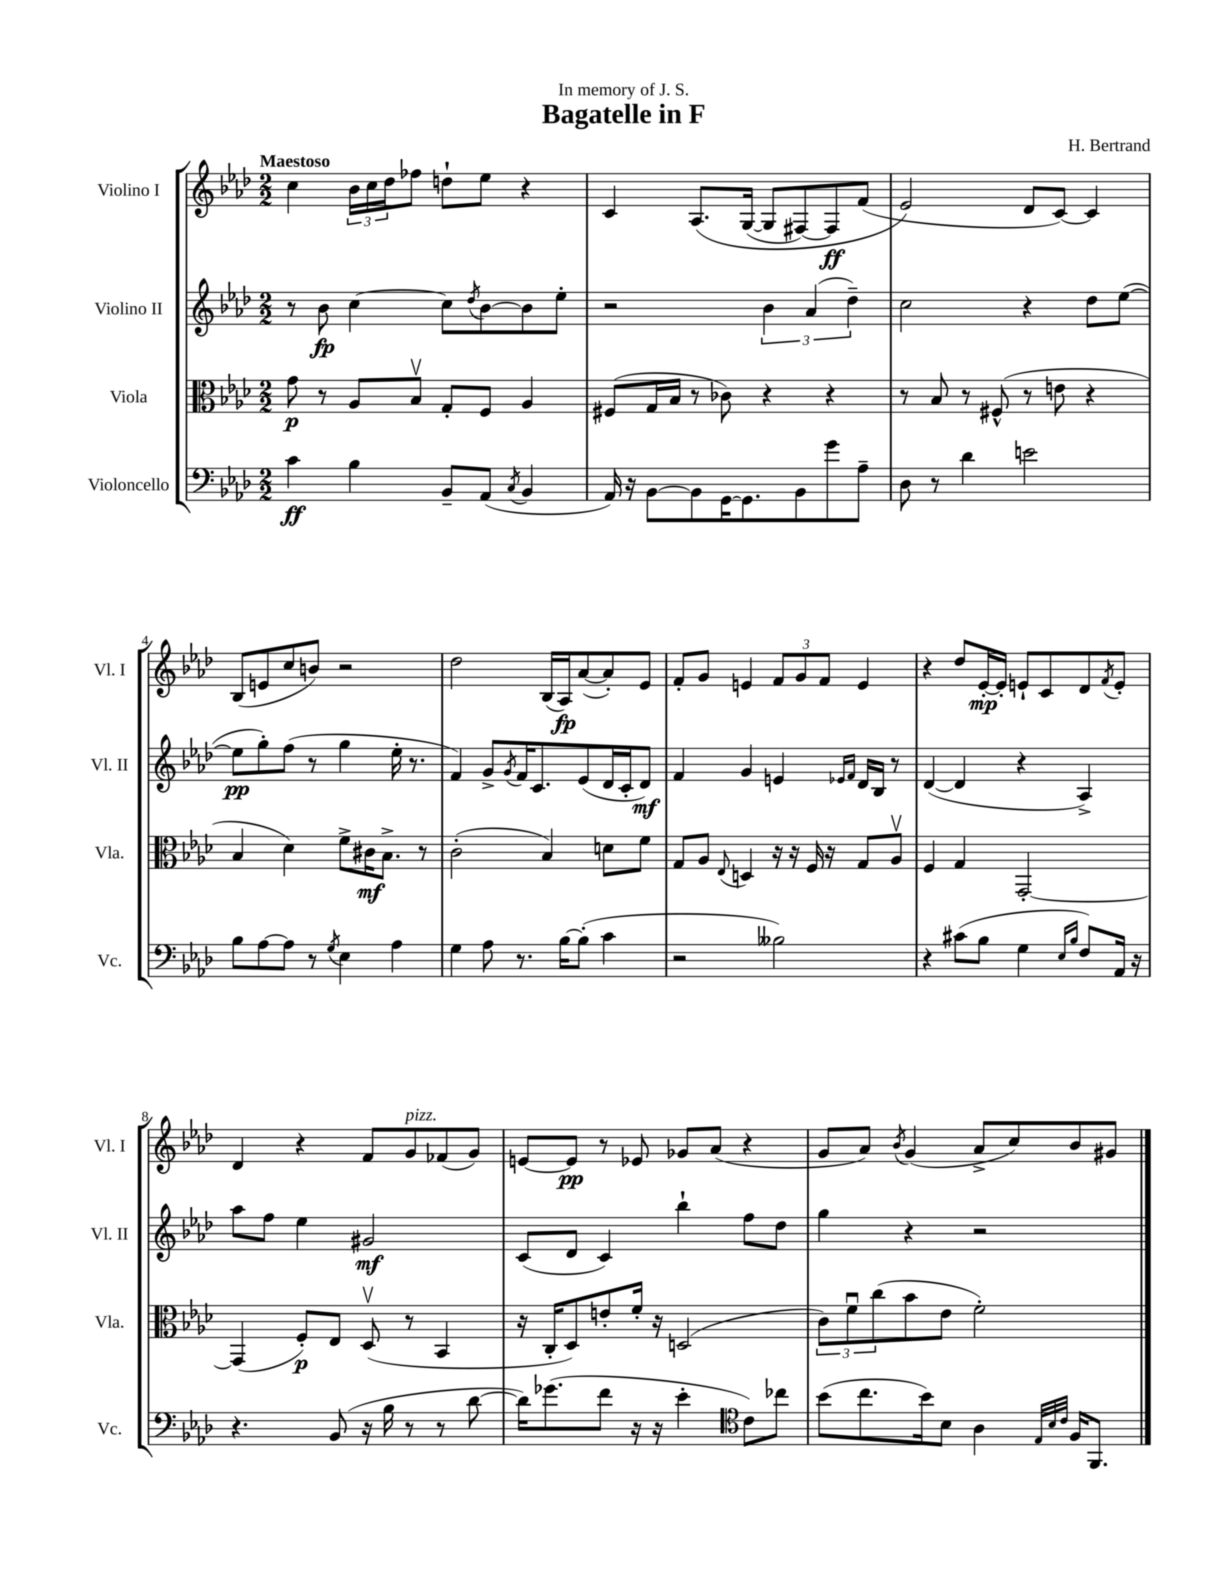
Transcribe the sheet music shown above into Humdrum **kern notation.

**kern	**kern	**kern	**kern
*staff4	*staff3	*staff2	*staff1
*clefF4	*clefC3	*clefG2	*clefG2
*k[b-e-a-d-]	*k[b-e-a-d-]	*k[b-e-a-d-]	*k[b-e-a-d-]
*M2/2	*M2/2	*M2/2	*M2/2
4c	8g	8r	4cc
.	8r	8b-	.
4B-	8A-	[4cc	24b-
.	.	.	24cc
.	.	.	24dd-
.	8B-v	.	8ff-
8BB-~	8G'	8cc]	8dd`
.	.	8qdd-	.
(8AA-	8F	[8b-	8ee-
8qC	.	.	.
4BB-	4A-	8b-]	4r
.	.	8ee-'	.
=	=	=	=
16AA-)	(8F#	2r	4c
16r	.	.	.
[8BB-	16G	.	.
.	16B-	.	.
8BB-]	8r	.	&(8.A-
[16GG	8c-)	.	.
8.GG]	.	.	([16G
.	4r	6b-	8G]
8BB-	.	.	[8F#)
.	.	(6a-	.
8g	4r	.	8F#]
.	.	6dd-~)	.
8A-~	.	.	(8f
=	=	=	=
8D-	8r	2cc	2e-&)
8r	8B-	.	.
4d-	8r	.	.
.	(8F#^^	.	.
2e	8r	4r	8d-
.	8e	.	[8c)
.	4r	8dd-	4c]
.	.	([8ee-	.
=	=	=	=
8B-	4B-	8ee-]	(8B-
[8A-	.	8gg')	8e
8A-]	4d-)	(8ff	8cc
8r	.	8r	8b)
8qG	.	.	.
4E-	8f^	4gg	2r
.	16c#	.	.
.	8.B-^	.	.
4A-	.	16ee-'	.
.	.	8.r	.
.	8r	.	.
=	=	=	=
4G	(2c'	4f)	2dd-
8A-	.	8g^	.
.	.	8qg	.
8.r	.	16f	.
.	.	8.c	.
.	4B-)	.	(16B-
[16B-	.	.	16A-)
(8B-']	.	(8e-	([8a-
4c	8d	16d-	8a-'])
.	.	16c'	.
.	8f	8d-)	8e-
=	=	=	=
2r	8G	4f	8f'
.	8A-	.	8g
.	8qqE-	.	.
.	4D	4g	4e
2B--)	16r	4e	12f
.	16r	.	.
.	.	.	12g
.	16F	.	.
.	.	.	12f
.	16r	.	.
.	.	16qqe-	.
.	.	16qqf	.
.	8G	16d-	4e
.	.	16B-	.
.	8A-v	8r	.
=	=	=	=
4r	4F	([4d-	4r
(8c#	4G	4d-]	8dd-
8B-	.	.	[16e-'
.	.	.	16e-']
4G	[2GG'	4r	8e`
.	.	.	8c
16qqE-	.	.	.
16qqB-	.	.	.
8F)	.	4A-^)	8d-
.	.	.	8qf
16AA-	.	.	8e'
16r	.	.	.
=	=	=	=
4.r	(4GG]	8aa-	4d-
.	.	8ff	.
.	8F')	4ee-	4r
(8BB-	8E-	.	.
16r	(8D-v	2g#	8f
16B-	.	.	.
8r	8r	.	8g
8r	4BB-	.	(8f-
[8d-	.	.	8g)
=	=	=	=
16d-])	16r	(8c	[8e
(8.g-	16C'	.	.
.	8D-)	8d-	8e]
8f	8e'	4c)	8r
16r	16f'	.	8e-
16r	16r	.	.
4e-'	(2D	4bb-`	8g-
.	.	.	(8a-
*clefC4	*	*	*
8c)	.	8ff	4r
8cc-	.	8dd-	.
=	=	=	=
(8b-	12c)	4gg	8g
.	12fu	.	.
8.cc	.	.	8a-)
.	(12cc	.	.
.	.	.	8qb-
.	8b-	4r	(4g
16b-)	.	.	.
8B-	8e-	.	.
4A-	2f')	2r	8a-^
.	.	.	8cc)
32qqE-	.	.	.
32qqB-	.	.	.
32qqc	.	.	.
16F	.	.	8b-
8.FF	.	.	.
.	.	.	8g#
==	==	==	==
*-	*-	*-	*-
